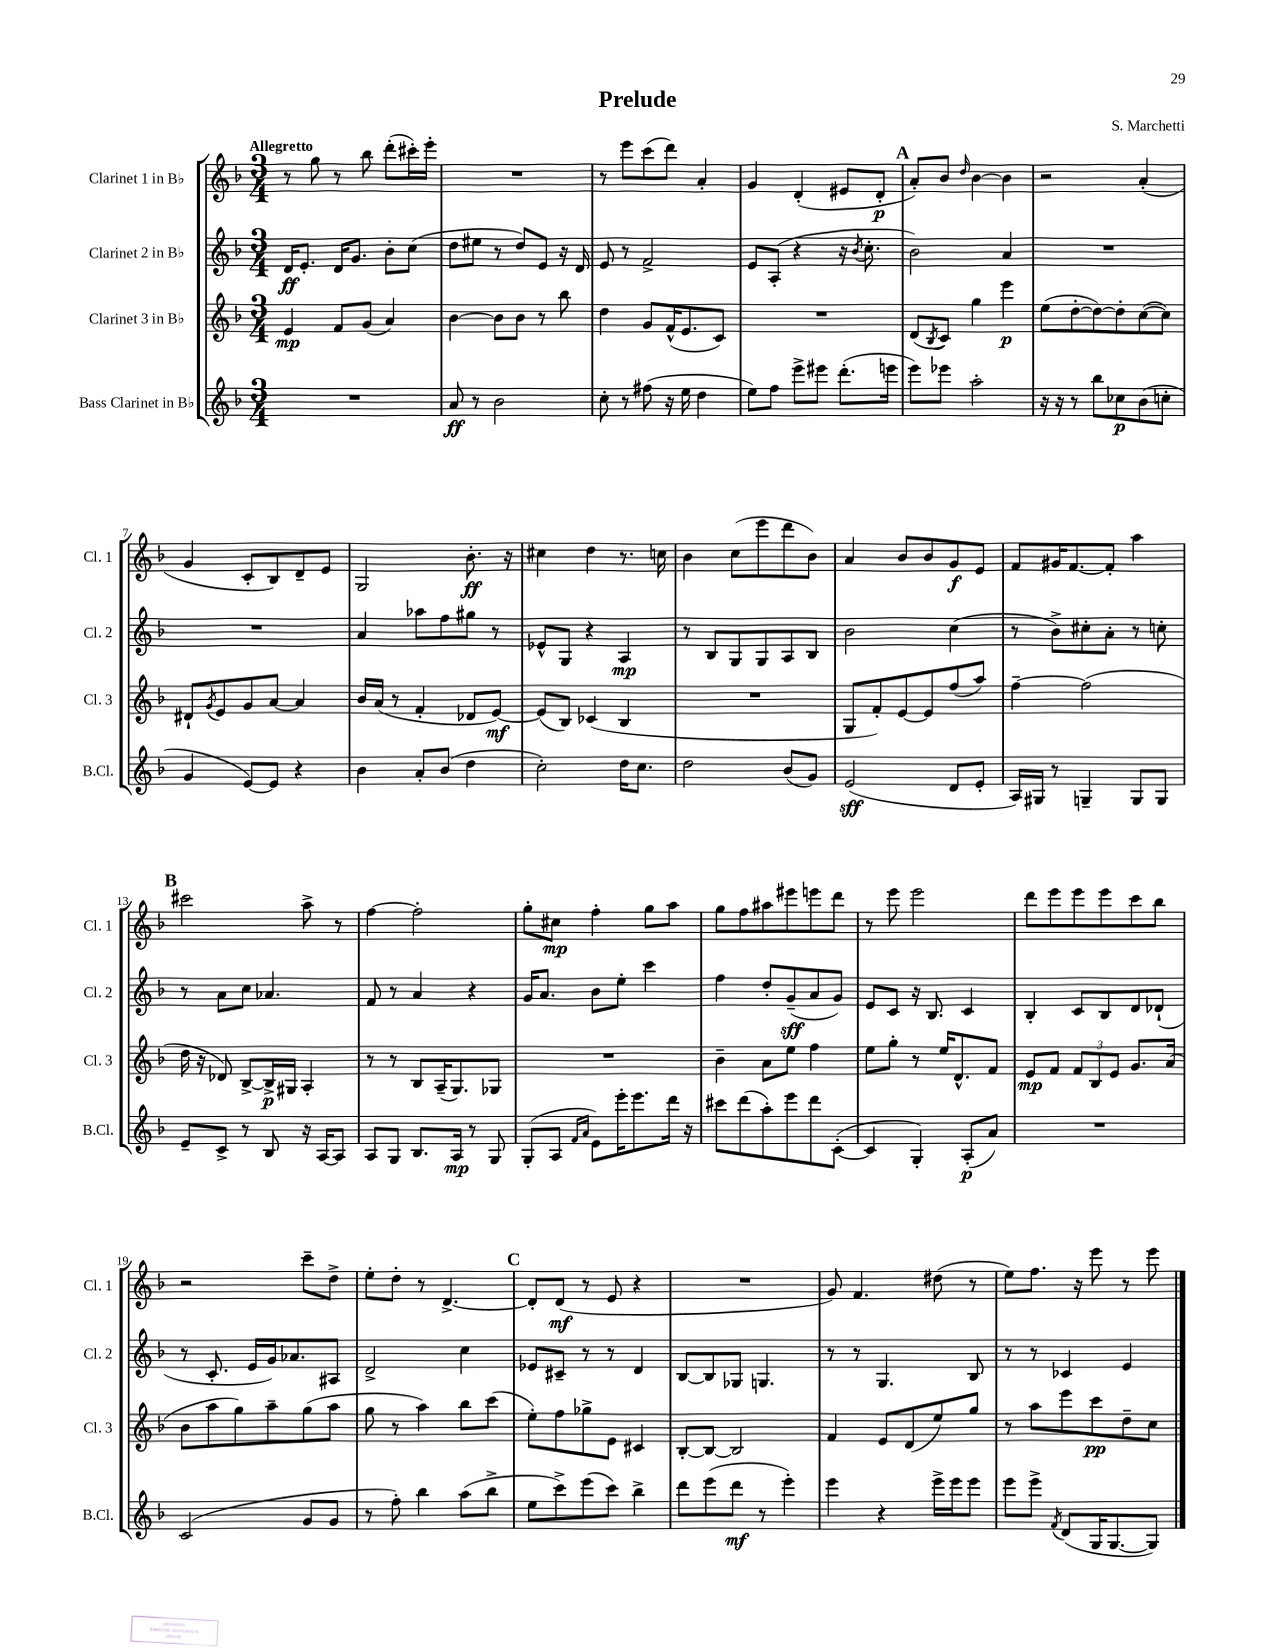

**kern	**dynam	**kern	**dynam	**kern	**dynam	**kern	**dynam
*part4	*part4	*part3	*part3	*part2	*part2	*part1	*part1
*staff4	*staff4	*staff3	*staff3	*staff2	*staff2	*staff1	*staff1
*I"Bass Clarinet in B♭	*	*I"Clarinet 3 in B♭	*	*I"Clarinet 2 in B♭	*	*I"Clarinet 1 in B♭	*
*I'B.Cl.	*	*I'Cl. 3	*	*I'Cl. 2	*	*I'Cl. 1	*
*clefG2	*	*clefG2	*	*clefG2	*	*clefG2	*
*k[b-]	*	*k[b-]	*	*k[b-]	*	*k[b-]	*
*M3/4	*	*M3/4	*	*M3/4	*	*M3/4	*
=1	=1	=1	=1	=1	=1	=1	=1
!	!	!	!	!	!	!LO:TX:a:B:t=Allegretto	!
2.r	.	4e/	mp	16d/KL	ff	8r	.
.	.	.	.	8.e'/J	.	.	.
.	.	.	.	.	.	8gg\	.
.	.	8f/L	.	16d/KL	.	8r	.
.	.	.	.	8.g/J	.	.	.
.	.	(8g/J	.	.	.	8bb-\	.
.	.	4a/)	.	8b-'\L	.	(8ddd'\L	.
.	.	.	.	(8cc\J	.	16ccc#X'\L)	.
.	.	.	.	.	.	16eee'\JJ	.
=2	=2	=2	=2	=2	=2	=2	=2
8a/	ff	[4b-\	.	8dd\L	.	2.r	.
8r	.	.	.	8ee#X\J	.	.	.
2b-\	.	8b-\L]	.	8r	.	.	.
.	.	8b-\J	.	8dd/L)	.	.	.
.	.	8r	.	8e/J	.	.	.
.	.	8bb-\	.	16r	.	.	.
.	.	.	.	16d/	.	.	.
=3	=3	=3	=3	=3	=3	=3	=3
8cc'\	.	4dd\	.	8e/	.	8r	.
8r	.	.	.	8r	.	8eee\L	.
(8ff#X\	.	8g/L	.	2f^/	.	(8ccc\	.
16r	.	(16f^^/K	.	.	.	8ddd\J)	.
16ee\	.	8.e/	.	.	.	.	.
4dd\	.	.	.	.	.	4a'/	.
.	.	8c/J)	.	.	.	.	.
=4	=4	=4	=4	=4	=4	=4	=4
8ee\L)	.	2.r	.	8e/L	.	4g/	.
8ff\J	.	.	.	(8A'/J	.	.	.
8eee^\L	.	.	.	4r	.	(4d'/	.
8eee#X\J	.	.	.	.	.	.	.
(8.ddd'\L	.	.	.	16r	.	8e#X/L	.
.	.	.	.	8qb-/	.	.	.
.	.	.	.	8.cc'\	.	.	.
.	.	.	.	.	.	8d'/J	p
16eeen\Jk	.	.	.	.	.	.	.
!!LO:REH:place=s1:t=A
=5	=5	=5	=5	=5	=5	=5	=5
8eee\L)	.	(8d/L	.	2b-\)	.	8a'/L)	.
.	.	8qB-/	.	.	.	.	.
8eee-X\J	.	8c/J)	.	.	.	8b-/J	.
.	.	.	.	.	.	16qqdd/	.
2aa'\	.	4gg\	.	.	.	[4b-\	.
.	.	4eee\	p	4a/	.	4b-\]	.
=6	=6	=6	=6	=6	=6	=6	=6
16r	.	(8ee\L	.	2.r	.	2r	.
16r	.	.	.	.	.	.	.
8r	.	[8dd'\	.	.	.	.	.
8bb-\L	.	8dd\_)	.	.	.	.	.
8cc-X\	p	8dd'\]	.	.	.	.	.
(8b-\	.	([8cc\	.	.	.	(4a'/	.
8ccn'\J	.	8cc\J])	.	.	.	.	.
!!LO:LB:g=z
=7	=7	=7	=7	=7	=7	=7	=7
4g/	.	8d#X`/L	.	2.r	.	4g/	.
.	.	8qg/	.	.	.	.	.
.	.	8e/	.	.	.	.	.
[8e/L)	.	8g/	.	.	.	8c'/L	.
8e/J]	.	[8a/J	.	.	.	8B-/)	.
4r	.	4a/]	.	.	.	8d~/	.
.	.	.	.	.	.	8e/J	.
=8	=8	=8	=8	=8	=8	=8	=8
4b-\	.	16b-/LL	.	4a/	.	2G/	.
.	.	(16a/JJ	.	.	.	.	.
.	.	8r	.	.	.	.	.
8a'/L	.	4f'/	.	8aa-X\L	.	.	.
(8b-/J	.	.	.	8ff\	.	.	.
4dd\	.	8d-X/L	.	8gg#X\J	.	8.b-'\	ff
.	.	[8e/J)	mf	8r	.	.	.
.	.	.	.	.	.	16r	.
=9	=9	=9	=9	=9	=9	=9	=9
2cc'\)	.	(8e/L]	.	8e-X^^/L	.	4cc#X\	.
.	.	8B-/J)	.	8G/J	.	.	.
.	.	(4c-X/	.	4r	.	4dd\	.
16dd\KL	.	4B-/	.	4A/	mp	8.r	.
8.cc\J	.	.	.	.	.	.	.
.	.	.	.	.	.	16ccn\	.
=10	=10	=10	=10	=10	=10	=10	=10
2dd\	.	2.r	.	8r	.	4b-\	.
.	.	.	.	8B-/L	.	.	.
.	.	.	.	8G/	.	(8cc\L	.
.	.	.	.	8G/	.	8eee\	.
(8b-/L	.	.	.	8A/	.	8ddd\	.
8g/J)	.	.	.	8B-/J	.	8b-\J)	.
=11	=11	=11	=11	=11	=11	=11	=11
(2e/	sff	8G/L	.	2b-\	.	4a/	.
.	.	8f'/)	.	.	.	.	.
.	.	[8e/	.	.	.	8b-/L	.
.	.	8e/]	.	.	.	8b-/	.
8d/L	.	(8ff/	.	(4cc\	.	8g/	f
8e'/J	.	8aa/J)	.	.	.	8e/J	.
=12	=12	=12	=12	=12	=12	=12	=12
16A/LL)	.	[4ff~\	.	8r	.	8f/L	.
16G#X/JJ	.	.	.	.	.	.	.
8r	.	.	.	8b-^\L)	.	16g#X/K	.
.	.	.	.	.	.	[8.f/	.
4Gn~/	.	(2ff\]	.	8cc#X'\	.	.	.
.	.	.	.	8a'\J	.	8f'/J]	.
8G/L	.	.	.	8r	.	4aa\	.
8G/J	.	.	.	8ccn'\	.	.	.
!!LO:LB:g=z
!!LO:REH:place=s1:t=B
=13	=13	=13	=13	=13	=13	=13	=13
8e~/L	.	16dd\	.	8r	.	2ccc#X\	.
.	.	16r	.	.	.	.	.
8c^/J	.	8d-X/)	.	8a\L	.	.	.
8r	.	[8B-^/L	.	8cc\J	.	.	.
8B-/	.	16B-^/L]	p	4.a-X/	.	.	.
.	.	16G#X/JJ	.	.	.	.	.
16r	.	4A'/	.	.	.	8aa^\	.
[16A/KL	.	.	.	.	.	.	.
8A/J]	.	.	.	.	.	8r	.
=14	=14	=14	=14	=14	=14	=14	=14
8A/L	.	8r	.	8f/	.	[4ff\	.
8G/J	.	8r	.	8r	.	.	.
8.B-/L	.	8B-/L	.	4a/	.	2ff'\]	.
.	.	(16A~/K	.	.	.	.	.
16A/Jk	mp	8.G/)	.	.	.	.	.
8r	.	.	.	4r	.	.	.
8G/	.	8G-X/J	.	.	.	.	.
=15	=15	=15	=15	=15	=15	=15	=15
(8G'/L	.	2.r	.	16g/KL	.	8gg'\L	.
.	.	.	.	8.a/J	.	.	.
8A/J	.	.	.	.	.	8cc#X\J	mp
16qqf/LL	.	.	.	.	.	.	.
16qqa/JJ	.	.	.	.	.	.	.
8e\L)	.	.	.	8b-\L	.	4ff'\	.
16eee'\K	.	.	.	8ee'\J	.	.	.
8.eee\	.	.	.	.	.	.	.
.	.	.	.	4ccc\	.	8gg\L	.
16ddd\Jk	.	.	.	.	.	8aa\J	.
16r	.	.	.	.	.	.	.
=16	=16	=16	=16	=16	=16	=16	=16
8ccc#X\L	.	4b-~\	.	4ff\	.	8gg\L	.
(8ddd\	.	.	.	.	.	8ff\	.
8aa'\)	.	8a\L	.	8dd'/L	.	8aa#X\	.
8eee\	.	8ee\J	.	(8g~/	sff	8eee#X\	.
8ddd\	.	4ff\	.	8a/	.	8eeen\	.
([8c'\J	.	.	.	8g/J)	.	8ddd\J	.
=17	=17	=17	=17	=17	=17	=17	=17
4c/]	.	8ee\L	.	8e/L	.	8r	.
.	.	8gg'\J	.	8c/J	.	8eee\	.
4G'/)	.	8r	.	16r	.	2eee\	.
.	.	.	.	8.B-/	.	.	.
.	.	16ee/KL	.	.	.	.	.
.	.	8.d^^/	.	.	.	.	.
(8A'/L	p	.	.	4c/	.	.	.
8a/J)	.	8f/J	.	.	.	.	.
=18	=18	=18	=18	=18	=18	=18	=18
2.r	.	8e/L	mp	4B-'/	.	8ddd\L	.
.	.	8f/J	.	.	.	8eee\	.
.	.	12f/L	.	8c/L	.	8eee\	.
.	.	12B-/	.	.	.	.	.
.	.	.	.	8B-/	.	8eee\	.
.	.	12e/J	.	.	.	.	.
.	.	8.g/L	.	8d/	.	8ccc\	.
.	.	.	.	(8d-X`/J	.	8bb-\J	.
.	.	(16a/Jk	.	.	.	.	.
!!LO:LB:g=z
=19	=19	=19	=19	=19	=19	=19	=19
(2c/	.	8b-\L	.	8r	.	2r	.
.	.	8aa\	.	8.c'/	.	.	.
.	.	8gg\)	.	.	.	.	.
.	.	.	.	16e/LL	.	.	.
.	.	8aa~\	.	16g/J)	.	.	.
.	.	.	.	8.a-X/	.	.	.
8g/L	.	(8gg\	.	.	.	8ccc~\L	.
8g/J	.	8aa\J	.	8A#X/J	.	8dd^\J	.
=20	=20	=20	=20	=20	=20	=20	=20
8r	.	8gg\	.	2d^/	.	8ee'\L	.
8ff'\)	.	8r	.	.	.	8dd'\J	.
4bb-\	.	4aa\)	.	.	.	8r	.
.	.	.	.	.	.	[4.d^/	.
(8aa\L	.	8bb-\L	.	4cc\	.	.	.
8bb-^\J	.	(8ccc\J	.	.	.	.	.
!!LO:REH:place=s1:t=C
=21	=21	=21	=21	=21	=21	=21	=21
8ee\L	.	8ee'\L)	.	8e-X/L	.	8d'/L]	.
8ccc^\)	.	8ff\	.	8c#X~/J	.	(8d/J	mf
(8eee\	.	8gg-X^\	.	8r	.	8r	.
8ccc\J)	.	8e\J	.	8r	.	8e/	.
4bb-^\	.	4c#X/	.	4d/	.	4r	.
=22	=22	=22	=22	=22	=22	=22	=22
8ddd\L	.	[8B-'/L	.	[8B-/L	.	2.r	.
(8eee\	.	8B-/J_	.	8B-/]	.	.	.
8ddd\J	mf	2B-/]	.	8G-X/J	.	.	.
8r	.	.	.	4.Gn/	.	.	.
4eee'\)	.	.	.	.	.	.	.
=23	=23	=23	=23	=23	=23	=23	=23
4eee\	.	4f/	.	8r	.	8g/)	.
.	.	.	.	8r	.	4.f/	.
4r	.	8e/L	.	4.G/	.	.	.
.	.	(8d/	.	.	.	.	.
16eee^\LL	.	8ee/)	.	.	.	(8dd#X\	.
16eee\J	.	.	.	.	.	.	.
8eee\J	.	8gg/J	.	8B-/	.	8r	.
=24	=24	=24	=24	=24	=24	=24	=24
8eee\L	.	8r	.	8r	.	8ee\L)	.
8eee^\J	.	8aa\L	.	8r	.	8.ff\J	.
8qf/	.	.	.	.	.	.	.
(8d/L	.	8eee\	.	4c-X/	.	.	.
.	.	.	.	.	.	16r	.
16G/K	.	8ccc\	pp	.	.	8eee\	.
[8.G/	.	.	.	.	.	.	.
.	.	8dd~\	.	4e/	.	8r	.
8G/J])	.	8cc\J	.	.	.	8eee\	.
==	==	==	==	==	==	==	==
*-	*-	*-	*-	*-	*-	*-	*-
